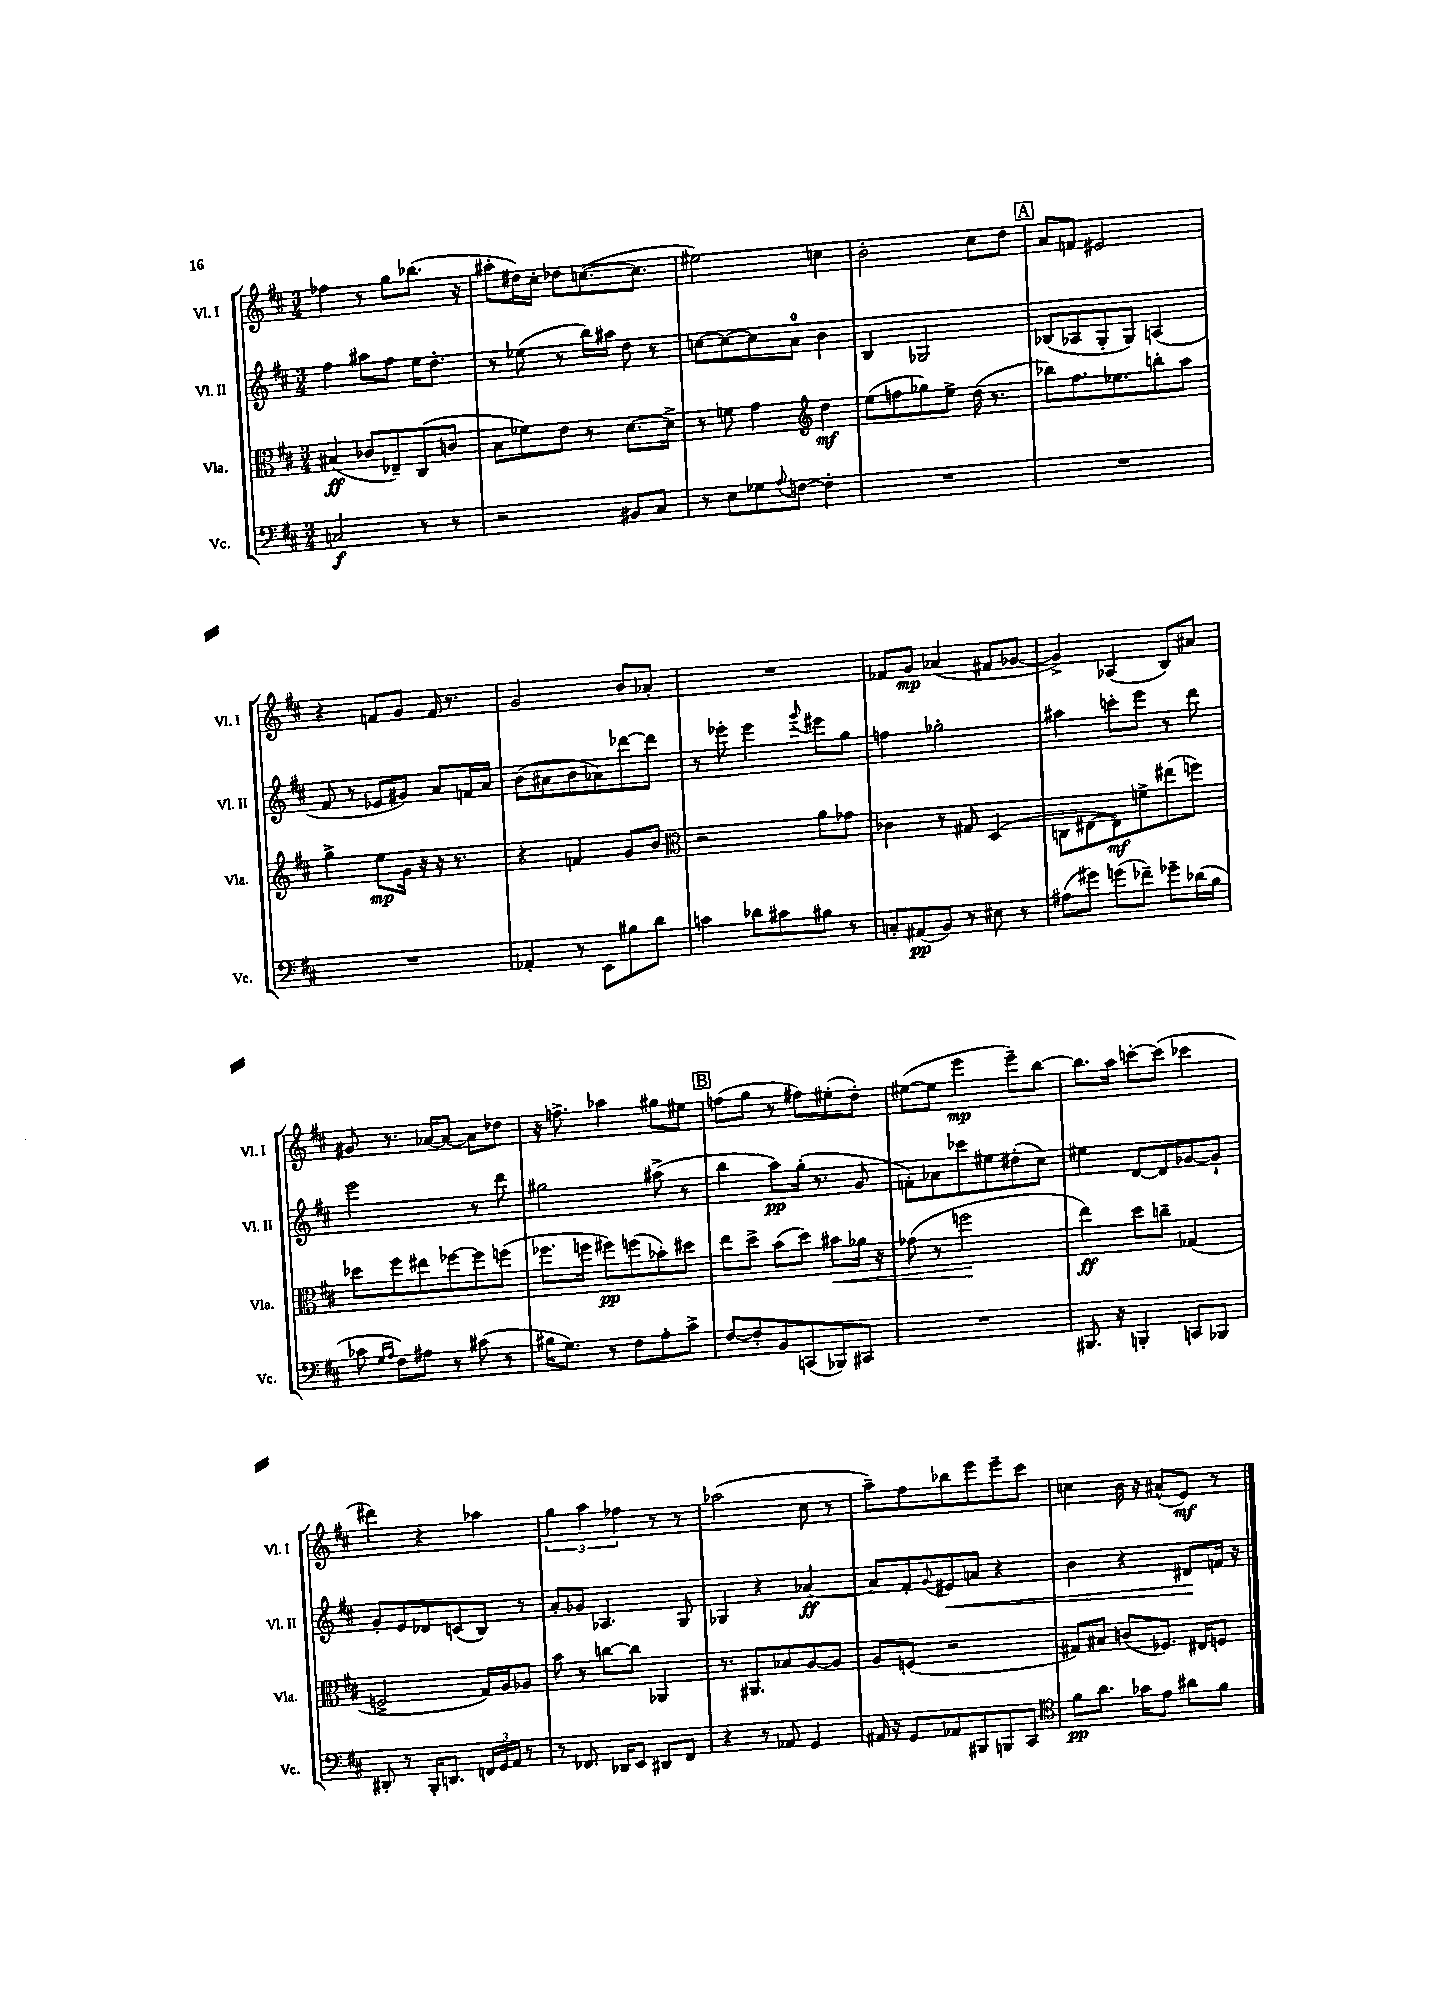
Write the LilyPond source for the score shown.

<<
\new StaffGroup <<
\new Staff = "s0" \with { instrumentName = "Vl. I" shortInstrumentName = "Vl. I" } {
    \clef treble \key d \major \numericTimeSignature \time 3/4
    fes''4 r8 g''8 bes''8.( r16 |
    ais''8-. dis''16) cis''16-. des''8 c''8.~( c''8. |
    eis''2) c''4 |
    b'2-. cis''8 d''8 |
    \mark \markup { \box "A" } a'8 f'8 eis'2 |
    r4 f'8 g'8 f'16 r8. |
    g'2 b'8 aes'8-. |
    R2. |
    fes'8 g'8\mp aes'4( fis'8 ges'8~ |
    ges'4->) aes4( b8) ais'8 |
    gis'8 r8. aes'16~ aes'8~ aes'8 des''8 |
    r16 f''8.-> aes''4 gis''8 eis''8 |
    \mark \markup { \box "B" } f''8( g''8 r8 fis''8) eis''8-.( d''8-.) |
    eis''8~( eis''8 e'''4\mp e'''8--) b''8~ |
    b''8. a''16 c'''8~-. c'''8( ces'''4 |
    dis'''4) r4 aes''4 |
    \tuplet 3/2 { g''4 a''4 fes''4 } r8 r8 |
    aes''2( cis''8 r8 |
    a''8--) fis''8 bes''8 e'''8 e'''8-- cis'''8 |
    c''4 b'16 r16 ais'8-^( e'8\mf) r8 \bar "|." |
}
\new Staff = "s1" \with { instrumentName = "Vl. II" shortInstrumentName = "Vl. II" } {
    \clef treble \key d \major \numericTimeSignature \time 3/4
    fis''4 ais''8 fis''8 e''16 d''8.-. |
    r8 ees''8( r8 b''16) ais''16 d''8 r8 |
    c''8~ c''8~ c''8 a'8-0 b'4 |
    b4 ges2 |
    \mark \markup { \box "A" } bes8( aes8 g8-. g8) a4( |
    fis'8 r8 ees'8 gis'8) a'8 f'16 a'16 |
    b'8( ais'8 b'8 aes'8) des'''8~ des'''8 |
    r8 ees'''8-. ees'''4 \appoggiatura { g'''8 } eis'''8 g''8 |
    f''4 ges''2-. |
    ais''4 c'''8-. e'''8 r8 d'''8 |
    e'''2 r8 d'''8 |
    gis''2 ais''8->( r8 |
    \mark \markup { \box "B" } b''4 a''8\pp) g''16-.( r8. g'8 |
    f'8-.) aes'8 ces'''8 eis''8 dis''8-.( cis''8) |
    eis''4 d'8~ d'8 ges'8~ ges'8-! |
    g'8-. e'8 des'8 c'8( b8) r8 |
    a'8-. ges'8 aes4. g8 |
    ges4 r4 aes'4~\ff |
    aes'8 fis'8-. \appoggiatura { g'8 } eis'8\< a'8 r4 |
    b'4 r4 dis'8\! f'16 r16 \bar "|." |
}
\new Staff = "s2" \with { instrumentName = "Vla." shortInstrumentName = "Vla." } {
    \clef alto \key d \major \numericTimeSignature \time 3/4
    bis4\ff( ces'8 ees8--) cis8( c'8 |
    b8 fes'8) e'8 r8 d'8.~ d'16-> |
    r8 f'8 g'4 \clef treble d''4\mf |
    e''8( f''8 ges''8) e''8-> d''16( r8. |
    \mark \markup { \box "A" } bes''8) fis''8. ees''8. b''8-. a''8 |
    g''4-> e''8\mp g'16 r16 r16 r8. |
    r4 f'4 g'8 b'8 |
    \clef alto r2 a'8 ges'8 |
    ces'4 r8 gis8 d4( |
    c8 eis8~ eis8\mf) f'8-> eis''8( f''8) |
    des''8 fis''8 eis''8 fes''8~ fes''8 f''8( |
    fes''8. f''16 fis''8\pp) f''8( bes'8-.) dis''8 |
    \mark \markup { \box "B" } e''8 d''8-> b'8( d''8) bis'8\< aes'16 r16 |
    ges'8( r8 f''2\! |
    e''4\ff) d''8 c''8-- ges4( |
    f2-> g16) a16 aes8 |
    b'8 r8 c''8~ c''8 aes,4 |
    r8. ais,8. bes8 a8~ a8 |
    a8 f8( r2 |
    gis8) bis8 c'8( fes8.) eis16 f8 \bar "|." |
}
\new Staff = "s3" \with { instrumentName = "Vc." shortInstrumentName = "Vc." } {
    \clef bass \key d \major \numericTimeSignature \time 3/4
    c2\f r8 r8 |
    r2 bis,8 cis8 |
    r8 e8 ges8 \appoggiatura { a8 } f8~ f4-. |
    R2. |
    \mark \markup { \box "A" } R2. |
    R2. |
    aes,4-. r8 e,8 bis8 d'8 |
    c'4 des'8 cis'8 bis8 r8 |
    c8-. ais,8\pp( b,8) r8 eis8 r8 |
    ais8( gis'8) g'8( fes'8--) ges'8-- des'16( b16 |
    ces'8 \grace { g16 a16 } fis8) ais8 r8 cis'8( r8 |
    bis16 g8.) r8 fis8 a8-. cis'8-> |
    \mark \markup { \box "B" } fis8~ fis8-. b,8 c,8( bes,,8) cis,8 |
    R2. |
    bis,,8. r16 b,,4-. c,8 bes,,8 |
    dis,8-. r8 b,,16-. d,8. \tuplet 3/2 { f,16 g,16 a,16 } r8 |
    r8 fes,8. des,16 e,8 dis,8 fes,8 |
    r4 r8 aes,8 g,4 |
    ais,16 r16 g,8 aes,8 bis,,8 b,,8 cis,8 |
    \clef tenor fis'8\pp a'8. ges'16 e'8 ais'8 fis'8 \bar "|." |
}
>>
>>
\layout { \context { \Score \remove "Bar_number_engraver" } }
